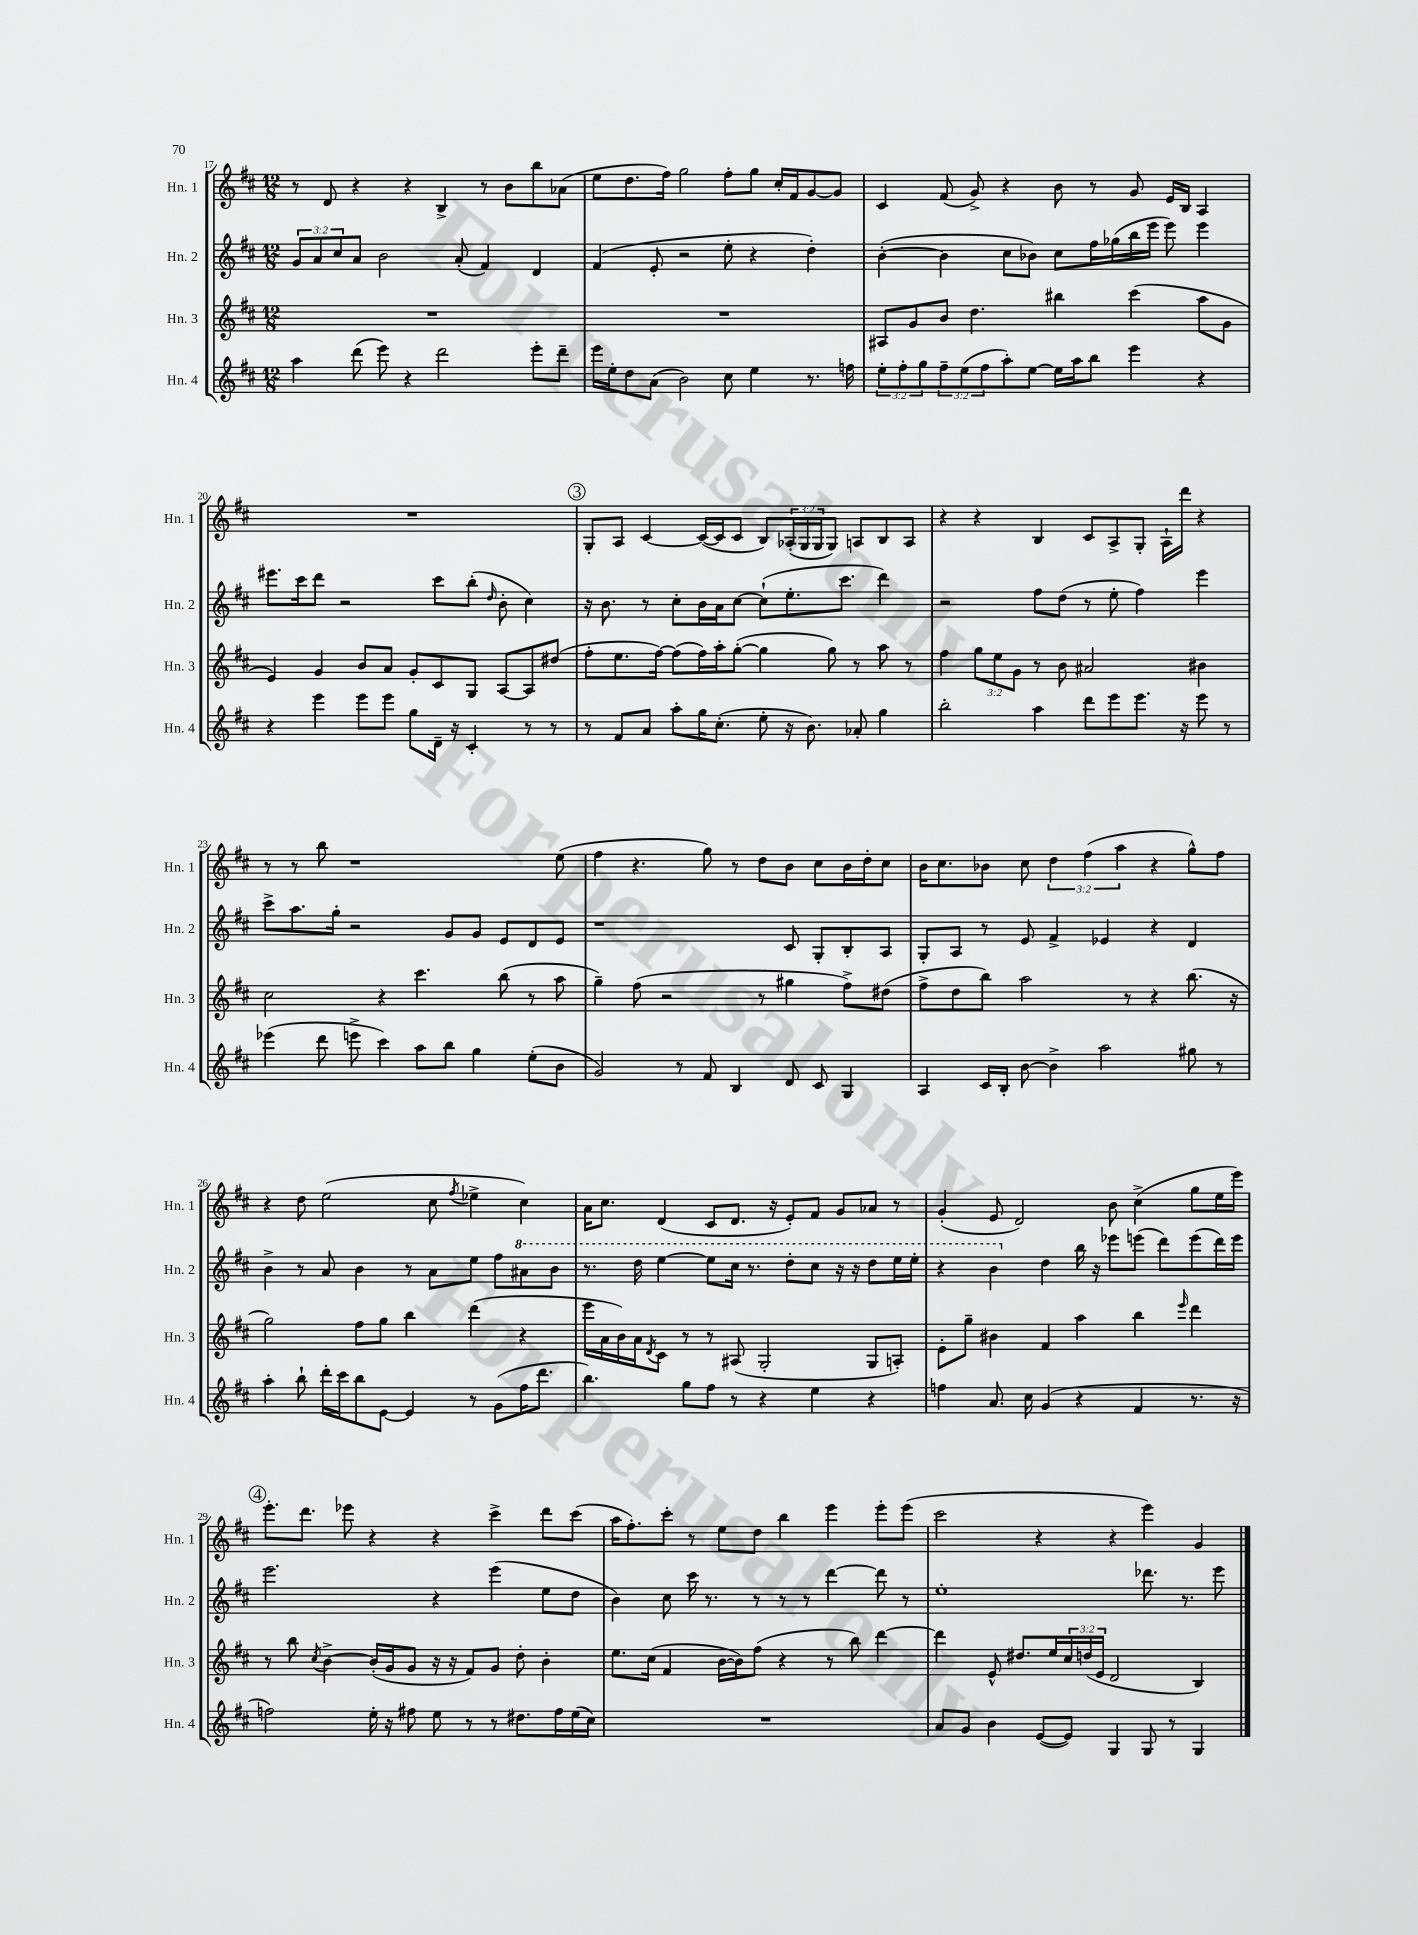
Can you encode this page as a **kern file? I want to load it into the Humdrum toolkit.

**kern	**kern	**kern	**kern
*part4	*part3	*part2	*part1
*staff4	*staff3	*staff2	*staff1
*I"Hn. 4	*I"Hn. 3	*I"Hn. 2	*I"Hn. 1
*I'Hn. 4	*I'Hn. 3	*I'Hn. 2	*I'Hn. 1
*clefG2	*clefG2	*clefG2	*clefG2
*k[f#c#]	*k[f#c#]	*k[f#c#]	*k[f#c#]
*M12/8	*M12/8	*M12/8	*M12/8
=17	=17	=17	=17
4aa\	1.r	12g/L	8r
.	.	12a/	.
.	.	.	8d/
.	.	12cc#/	.
(8ddd\	.	8a/J	4r
8eee\)	.	2b\	.
4r	.	.	4r
2ddd\	.	.	4B^/
.	.	(8a'/	.
.	.	4f#/)	8r
.	.	.	8b\L
8eee'\L	.	4d/	8bb\
8ddd~\J	.	.	(8a-X\J
=18	=18	=18	=18
16eee\LL	1.r	(4f#/	8ee\L
16ee'\J	.	.	.
8dd\	.	.	8.dd\
(8a\J	.	8e'/	.
.	.	.	16ff#\Jk)
2b\)	.	2r	2gg\
8cc#\	.	8ee'\	8ff#'\L
4ee\	.	4r	8gg\J
.	.	.	16cc#'/LL
.	.	.	16f#/J
8.r	.	4dd'\)	[8g/
.	.	.	8g/J]
16ffn\	.	.	.
=19	=19	=19	=19
12ee'\L	8A#X/L	([4b'\	4c#/
12ff#'\	.	.	.
.	8g/	.	.
12gg\	.	.	.
12ff#~\	8b/J	4b\]	(8f#/
(12ee\	.	.	.
.	4.dd\	.	8g^/)
12ff#\	.	.	.
8aa'\)	.	8cc#\L	4r
[8ee\J	.	8b-X\J)	.
16ee\LL]	4bb#X\	8cc#\L	8b\
16aa\J	.	.	.
8bb\J	.	16ff#\L	8r
.	.	(16gg-X\	.
4eee\	(4ccc#\	16bb\	8g/
.	.	16eee\JJ	.
.	.	8eee\)	16e/LL
.	.	.	16B/JJ
4r	8aa\L	4eee\	4A/
.	8g\J	.	.
!!LO:LB:g=z
=20	=20	=20	=20
4r	4e/)	8.eee#X\L	1.r
.	.	16ccc#\k	.
4eee\	4g/	8ddd\J	.
.	.	2r	.
8eee\L	8b/L	.	.
8eee\J	8a/J	.	.
8gg\L	8g'/L	.	.
16d~\Jk	8c#/	8ccc#\L	.
16r	.	.	.
4c#'/	8G/J	(8bb'\J	.
.	.	16qqdd/	.
.	[8A/L	8b'\	.
8r	8A/]	4cc#\)	.
8r	(8dd#X/J	.	.
!!LO:REH:place=s1:t=3
=21	=21	=21	=21
8r	8ff#'\L	16r	8G'/L
.	.	8.b\	.
8f#/L	8.ee\	.	8A/J
8a/J	.	8r	[4c#/
.	[16ff#\Jk)	.	.
8aa'\L	(8ff#\L]	8cc#'\L	.
16gg\K	16ff#\L)	16b\L	(16c#/LL_
(8.cc#'\J	16aa'\J	16a\J	16c#/J]
.	([8gg'\J	[8cc#\J	8c#/J
8ee'\	4gg\]	(8cc#`\L]	8B/L)
16r	.	8.ee'\	(24A-X'/L
.	.	.	24G/
8.b\)	.	.	.
.	.	.	24G/J
.	8gg\)	.	8G/J)
.	.	8.ccc#\J	.
8a-X'/	8r	.	8An/L
4gg\	8aa\	4ddd\)	8B/
.	8r	.	8A/J
=22	=22	=22	=22
2bb'\	4ff#\	2r	4r
.	12gg\L	.	4r
.	12ee\	.	.
.	12g\J	.	.
4aa\	8r	8ff#\L	4B/
.	8b\	(8dd\J	.
8ddd\L	2a#X/	8r	8c#/L
8eee\	.	8ee'\	8A^/
8.eee\J	.	4ff#\)	8G'/J
.	.	.	16A`\LL
16r	.	.	16ddd\JJ
8eee\	4b#X\	4eee\	4r
8r	.	.	.
!!LO:LB:g=z
=23	=23	=23	=23
(4eee-X\	2cc#\	8ccc#^\L	8r
.	.	8.aa\	8r
8ddd\	.	.	8bb\
.	.	16gg'\Jk	.
8eeen^\	.	2r	1r
4ccc#\)	4r	.	.
8aa\L	4.ccc#\	.	.
8bb\J	.	8g/L	.
4gg\	.	8g/J	.
.	(8bb\	8e/L	.
(8ee'\L	8r	8d/	.
8b\J	8aa\	8e/J	(8ee\
=24	=24	=24	=24
2g/)	4gg~\)	1r	4ff#\
.	(8ff#\	.	4.r
.	2r	.	.
8r	.	.	.
8f#/	.	.	8gg\)
4B/	.	.	8r
.	8r	.	8dd\L
8d/	4gg#X\	8c#/	8b\J
8c#/	.	8G'/L	8cc#\L
4G/	8ff#^\L)	8B'/	16b\L
.	.	.	16dd'\J
.	(8dd#X\J	8A/J	8cc#\J
=25	=25	=25	=25
4A/	8ff#^\L	8G'/L	16b\KL
.	.	.	8.cc#\
.	8dd\	8A/J	.
16c#/LL	8bb\J)	8r	8b-X\J
16B'/JJ	.	.	.
[8b\	2aa\	8e/	8cc#\
4b^\]	.	4f#^/	6dd\
.	.	.	(6ff#\
2aa\	.	4e-X/	.
.	.	.	6aa\
.	8r	.	.
.	4r	4r	4r
8gg#X\	(8.bb\	4d/	8gg^^\L)
8r	.	.	8ff#\J
.	16r	.	.
!!LO:LB:g=z
=26	=26	=26	=26
4aa'\	2gg\)	4b^\	4r
8bb`\	.	8r	8dd\
16ddd'\LL	.	8a/	(2ee\
16ccc#\J	.	.	.
8bb\	8ff#\L	4b\	.
[8e\J	8gg\J	.	.
4e/]	4bb\	8r	.
.	.	8a\L	8cc#\
.	.	.	8qff#/
8r	(4ddd\	8ee\J	4ee-X^\
(8g\L	.	8ff#\L	.
*	*	*8va	*
16ff#\K	4r	8aa#X\	4cc#\)
8.ddd\J	.	.	.
.	.	8bb\J	.
=27	=27	=27	=27
4.bb\)	16eee\LL	8.r	16a\KL
.	16a\	.	8.cc#\J
.	16b\)	.	.
.	16a\J	16ddd\	.
.	8qd/	.	.
.	8c#\J	[4eee\	(4d/
8gg\L	8r	.	.
8ff#\J	8r	8eee\L]	8c#/L
8r	(8A#X/	16ccc#\Jk	8.d/J
.	.	8.r	.
4r	2G'/	.	.
.	.	.	16r
.	.	8ddd'\L	8e'/L)
4ee\	.	8ccc#\J	8f#/J
.	.	16r	8g/L
.	.	16r	.
4r	8G/L	8ddd\L	8a-X/J
.	8An'/J)	16eee\L	8r
.	.	16eee'\JJ	.
=28	=28	=28	=28
4ffn\	8e'\L	4r	(4g'/
.	8gg~\J	.	.
8.a/	4b#X\	4bb\	8e/
.	.	.	2d/)
16cc#\	.	.	.
*	*	*X8va	*
(4g/	4f#/	4dd\	.
4r	4aa\	16bb\	.
.	.	16r	.
.	.	8eee-X\L	8b\
4f#/	4bb\	(8eeen\J	(4cc#^\
.	.	8ddd\L)	.
.	16qqeee/	.	.
8.r	4ddd\	(8eee\	8gg\L
.	.	16ddd\L)	16ee\L
16r	.	16eee\JJ	16eee\JJ)
!!LO:LB:g=z
!!LO:REH:place=s1:t=4
=29	=29	=29	=29
2ffn\)	8r	2.eee\	8.eee'\L
.	8bb\	.	.
.	.	.	8.ddd\J
.	8qcc#/	.	.
.	[4b^\	.	.
.	.	.	8eee-X\
16ee'\	(16b'/LL]	.	4r
16r	16g/J	.	.
8ff#X\	8g/J	.	.
8ee\	16r	4r	4r
.	16r	.	.
8r	8f#/L)	.	.
8r	8g/J	(4eee\	4ccc#^\
8.dd#X\L	8dd'\	.	.
.	4b'\	8ee\L	8ddd\L
16ff#\L	.	.	.
(16ee\	.	8dd\J	(8ccc#\J
16cc#\JJ)	.	.	.
=30	=30	=30	=30
1.r	8.ee\L	4b\)	16aa\KL
.	.	.	8.ff#'\)
.	(16cc#\Jk	.	.
.	4f#/	8cc#\	8ccc#'\J
.	.	16ccc#\	8r
.	.	8.r	.
.	[16b\LL	.	8ee\L
.	16b\J])	.	.
.	(8ff#\J	8r	8dd\J
.	4r	8r	4bb\
.	.	8r	.
.	8r	[4ddd\	4eee\
.	8bb\)	.	.
.	[4ddd\	8ddd\]	8eee'\L
.	.	8r	(8eee\J
=31	=31	=31	=31
8a/L	4ddd\]	1ee'	2ccc#\
8g/J	.	.	.
4b\	8e^^/	.	.
.	8.dd#X/L	.	.
([8e/L	.	.	4r
.	16ee/L	.	.
8e/J])	24cc#/	.	.
.	(24ddn/	.	.
.	24e/JJ	.	.
4G/	2d/	.	4r
8G/	.	8.ddd-X\	4eee\)
8r	.	.	.
.	.	8.r	.
4G/	4B/)	.	4g/
.	.	8eee\	.
==	==	==	==
*-	*-	*-	*-
